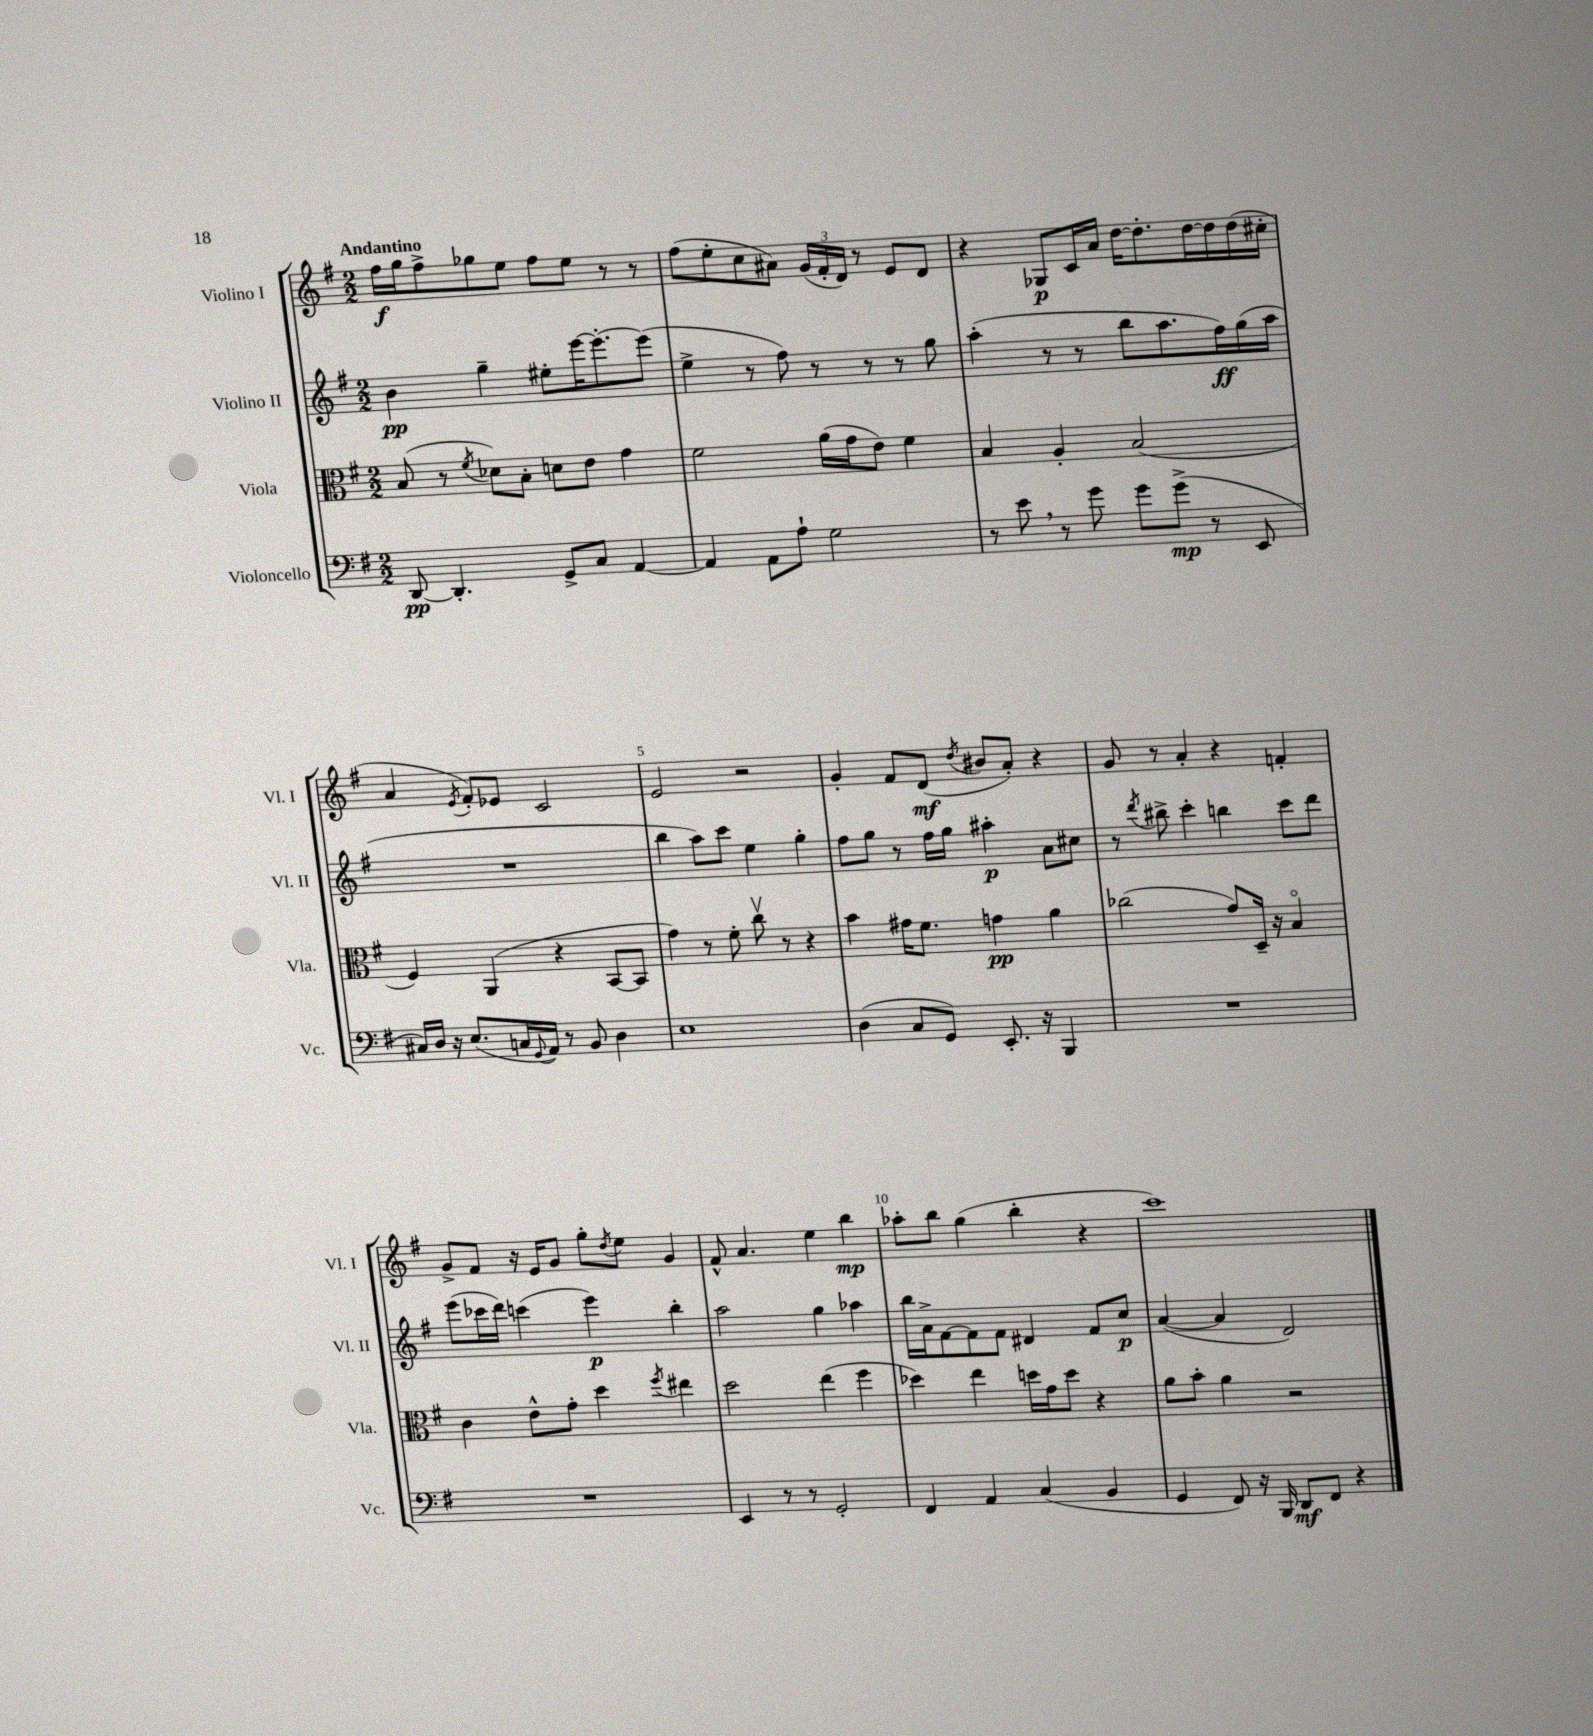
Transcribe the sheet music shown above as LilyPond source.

<<
\new StaffGroup <<
\new Staff = "s0" \with { instrumentName = "Violino I" shortInstrumentName = "Vl. I" } {
    \clef treble \key g \major \numericTimeSignature \time 2/2 \tempo "Andantino"
    fis''16\f g''16 fis''8-> ges''8 e''8 fis''8 e''8 r8 r8 |
    fis''8( e''8-. c''8 ais'8) \tuplet 3/2 { g'16( fis'16-. d'16) } r8 e'8 d'8 |
    r4 ges8\p c'16 a'16 d''16~ d''8.-. d''16~ d''16 d''16( cis''16-. |
    a'4 \acciaccatura { e'8 } fis'8-.) ees'8 c'2 |
    e'2 r2 |
    g'4-. fis'8 d'8\mf( \acciaccatura { d''8 } bis'8 a'8-.) r4 |
    g'8 r8 a'4-. r4 f'4-. |
    g'8-> fis'8 r16 e'16 g'8 g''8-. \acciaccatura { d''8 } e''8 g'4 |
    fis'8-^ a'4. e''4 b''4\mp |
    aes''8-. b''8 g''4( b''4-. r4 |
    c'''1) \bar "|." |
}
\new Staff = "s1" \with { instrumentName = "Violino II" shortInstrumentName = "Vl. II" } {
    \clef treble \key g \major \numericTimeSignature \time 2/2
    b'4\pp g''4-- eis''8-. e'''16~ e'''8.~-. e'''8( |
    e''4-> r8 fis''8) r8 r8 r8 g''8 |
    a''4-.( r8 r8 b''8 a''8. fis''16\ff) g''16( a''16 |
    R1 |
    b''4 a''8) c'''8 e''4 g''4-. |
    fis''8 g''8 r8 fis''16 g''16 ais''4-.\p a'8 cis''8 |
    r8 \acciaccatura { d'''8 } bis''8-> c'''4-. b''4 c'''8 d'''8 |
    e'''8( ces'''16 d'''16) c'''4( e'''4\p) b''4-. |
    a''2 g''4 aes''4 |
    b''16 a'16-> fis'8~ fis'8 fis'8 dis'4 fis'8 c''8\p |
    a'4~( a'4 d'2) \bar "|." |
}
\new Staff = "s2" \with { instrumentName = "Viola" shortInstrumentName = "Vla." } {
    \clef alto \key g \major \numericTimeSignature \time 2/2
    b8( r8 \acciaccatura { fis'8 } des'8) b8-. d'8 e'8 g'4 |
    fis'2 a'16( g'16 e'8) fis'4 |
    b4 a4-. b2( |
    fis4) a,4( r4 b,8~ b,8 |
    g'4) r8 fis'8-. c''8\upbow r8 r4 |
    b'4 gis'16 fis'8. g'4\pp a'4 |
    ces''2( g'8) d16-- r16 b4\flageolet |
    c'4 e'8-^ g'8-. d''4 \acciaccatura { fis''8 } eis''4 |
    d''2 e''4( fis''4 |
    des''4) e''4 d''16 g'16 d''8 r4 |
    a'8 b'8-. a'4 r2 \bar "|." |
}
\new Staff = "s3" \with { instrumentName = "Violoncello" shortInstrumentName = "Vc." } {
    \clef bass \key g \major \numericTimeSignature \time 2/2
    d,8~\pp d,4.-. g,8-> c8 a,4~ |
    a,4 a,8 a8-! g2 |
    r8 e'8 \breathe r8 g'8 g'8 g'8->\mp( r8 e,8 |
    cis16) d16 r16 e8.( c16 \appoggiatura { g,8 } a,16) r8 b,8 d4 |
    e1 |
    d4( c8 g,8) e,8.-. r16 b,,4 |
    R1 |
    R1 |
    e,4 r8 r8 g,2-. |
    fis,4 a,4 c4( b,4 |
    g,4 fis,8) r16 b,,16 d,8\mf fis,8 r4 \bar "|." |
}
>>
>>
\layout { \context { \Score \override BarNumber.break-visibility = ##(#f #t #t) barNumberVisibility = #(every-nth-bar-number-visible 5) } }
